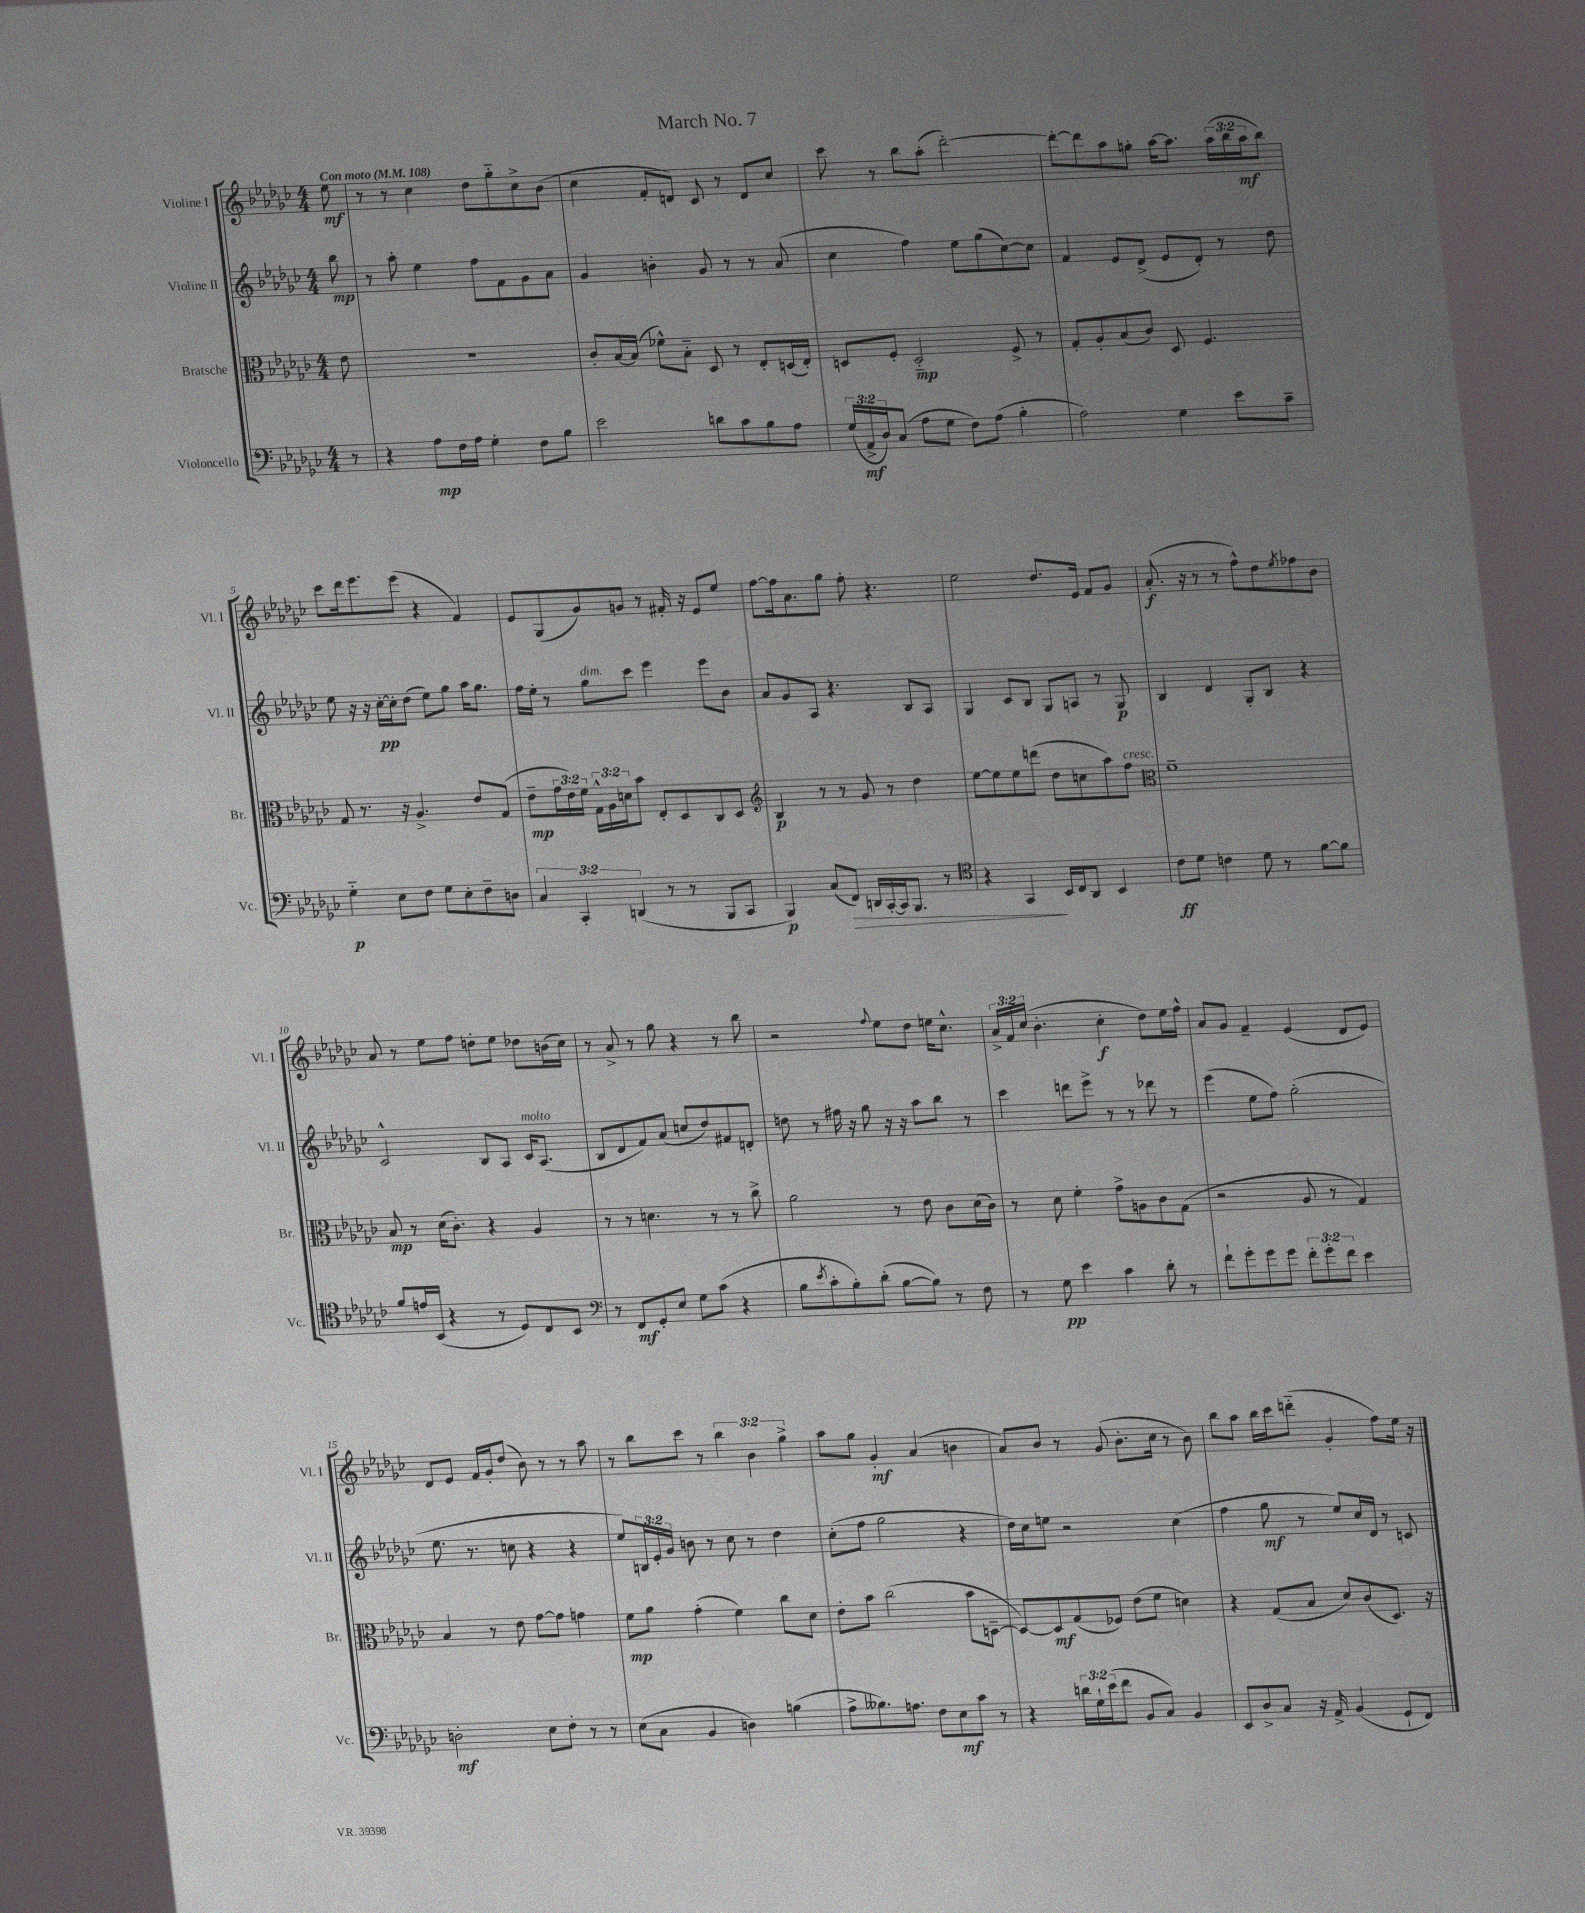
\header { title = "March No. 7" }
<<
\new StaffGroup <<
\new Staff = "s0" \with { instrumentName = "Violine I" shortInstrumentName = "Vl. I" } {
    \clef treble \key ges \major \numericTimeSignature \time 4/4 \override Staff.TupletNumber.text = #tuplet-number::calc-fraction-text \partial 8 \tempo "Con moto" 4 = 108
    ees''8\mf |
    r8 r8 ces''4 des''8 ges''8-_ ces''8-> bes'8( |
    ces''4 f'8-. d'8) ces'8 r8 d'8 ces''8 |
    ces'''8 r8 bes''8 aes''8-.( des'''2~-.) |
    des'''8~-. des'''8 aes''8 g''8-. aes''16~ aes''8. \tuplet 3/2 { aes''16( bes''16 aes''16\mf } bes''8) |
    ces'''8 des'''16 ees'''8. ees'''8( r4 f'4) |
    ees'8 ges8( ges'8) g'8 r8 fis'16-. r16 ees'8 ees''8 |
    f''8~ f''16 aes'8. ges''8 f''8-. r4. |
    ees''2 des''8. ees'16 f'8 ges'8 |
    aes'8.-.\f( r16 r8 r8 f''8-^) des''8 \acciaccatura { ees''8 } fes''8 bes'8 |
    aes'8 r8 ees''8 f''8 d''8-. ees''8 des''8 b'16( ces''16) |
    r8 aes'8-> r8 ges''8 r4 r8 bes''8 |
    r2 \appoggiatura { f''8 } ees''8 des''8 e''16 ces''8.-^ |
    \tuplet 3/2 { aes'16-> f'16 ces''16( } bes'4.-. ces''4-.\f des''8) ees''16 f''16-^ |
    aes'8 ges'8 f'4-- ees'4( des'8 ees'8) |
    des'8 ees'8 f'16 ges'16-. des''8( bes'8) r8 r8 aes''8 |
    r8 bes''8 ces'''8 r8 \tuplet 3/2 { bes''4 bes'4 ges''4-> } |
    aes''8 ges''8 ges'4-.\mf aes'4( b'4 |
    aes'8) bes'8 r8 ges'8( bes'8.-. ces''16 r8 bes'8) |
    bes''8 aes''8 bes''16 ces'''16 d'''8-_( ges'4-. f''8) ees''16 r16 \bar "|." |
}
\new Staff = "s1" \with { instrumentName = "Violine II" shortInstrumentName = "Vl. II" } {
    \clef treble \key ges \major \numericTimeSignature \time 4/4 \override Staff.TupletNumber.text = #tuplet-number::calc-fraction-text \partial 8
    bes''8\mp |
    r8 aes''8-. ees''4 f''8 f'8 ges'8 aes'8 |
    ges'4 b'4-. ges'8 r8 r8 aes'8( |
    ces''4 f''4) ees''8 ges''8( ces''8~) ces''8 |
    f'4 ees'8 des'8->( ees'8 des'8-.) r8 des''8 |
    ees''8 r16 r16 ces''16~-.\pp ces''16-. des''8( ees''8) ges''8 aes''16 ges''8. |
    f''16 ees''16-. r8 ges''8^\markup { \italic "dim." } ces'''8 ees'''4 ees'''8 bes'8 |
    aes'8 ges'8 aes8 r4. bes8 aes8 |
    ges4 ces'8 bes8 ges8 a8 r8 ges8\p |
    bes4 des'4 ges8-. bes8 r4 |
    ces'2-^ bes8 aes8 ces'16^\markup { \italic "molto" } aes8.( |
    bes8 des'8 f'8) aes'8( c''8 des''8) fis'8 d'8-. |
    d''8 r8 fis''16 r16 ges''8 r16 r16 aes''8 bes''8 r8 |
    ces'''4 d'''8 ees'''8-> r8 r8 des'''8 r8 |
    ees'''4( ees''8 f''8) ges''2-.( |
    ees''8. r8. c''8 r4 r4 |
    ees''8) \tuplet 3/2 { b16 ees'16-. ges'16 } b'8 r8 ces''8 r8 des''4 |
    ces''8-.( f''8 ges''2 r4 |
    des''16) ces''16 e''8 r2 ces''4( |
    f''4 ges''8\mf r8 ees''8) ces''16 des'16 r8 c'8 \bar "|." |
}
\new Staff = "s2" \with { instrumentName = "Bratsche" shortInstrumentName = "Br." } {
    \clef alto \key ges \major \numericTimeSignature \time 4/4 \override Staff.TupletNumber.text = #tuplet-number::calc-fraction-text \partial 8
    ees'8 |
    R1 |
    ces'8-. bes16~ bes16( fes'8-^) bes8-_ des8 r8 ees8-. d16( ees16-.) |
    d8 f8-. d2-_\mp f8-> r8 |
    ges8-. aes8-. bes8( ces'8) des8 f4. |
    ges8 r8. r16 aes4.-> ees'8 ges8( |
    ees'8--\mp \tuplet 3/2 { ges'16 ees'16) f'16 } \tuplet 3/2 { ges16-^ aes16 d'16 } bes'8 ees8-. des8 ces8 des8 |
    \clef treble bes4\p r8 r8 ges'8 r8 des''4 |
    ees''8~ ees''8 ees''8 d'''8( des''8 c''8 aes''8) f''8^\markup { \italic "cresc." } |
    \clef alto f'1-- |
    bes8\mp r8 des'16( ces'8.-.) r4 aes4 |
    r8 r8 d'4. r8 r8 ces''8-> |
    aes'2 r8 ees'8 ces'8 des'16( ces'16) |
    r8 des'8 f'4-. ges'8-> a8 ces'8 ges8( |
    r2 aes8 r8 ges4) |
    bes4 r8 ees'8 ges'8~ ges'8 g'4 |
    f'8\mp aes'8 ges'4-.( f'4) ces''8 des'8 |
    ees'8-. bes'8 ces''2( bes'8 d8~-- |
    d8~) d8\mf ges8( fes8) ees'8( f'8 d'4) |
    r4 ges8( bes8 des'8) ces'8( des8.) r16 \bar "|." |
}
\new Staff = "s3" \with { instrumentName = "Violoncello" shortInstrumentName = "Vc." } {
    \clef bass \key ges \major \numericTimeSignature \time 4/4 \override Staff.TupletNumber.text = #tuplet-number::calc-fraction-text \partial 8
    r8 |
    r4 aes8\mp f16 aes16 ges4-. f8 bes8 |
    ees'2 d'8 ces'8 bes8 aes8 |
    \tuplet 3/2 { ges16( aes,16->\mf des16) } ces8( aes8 ges8 f8) aes8( bes4-. |
    aes2) ges4 ees'8 ces'8-- |
    ges4-_\p ees8 f8 ges8 ees8-. f8-- d8 |
    \tuplet 3/2 { ces4 ces,4-. d,4( } r8 r8 bes,,8 ces,8 |
    bes,,4\p) ces8( f,8\>) d,16 ces,16~-. ces,16 bes,,8. r8 |
    \clef tenor r4 ges,4\! bes,16 ces16 aes,8 bes,4 |
    ces'8\ff des'8 c'4 des'8 r8 f'8~ f'8 |
    f'8 e'16 bes,16( r4 r8 des8) ces8 bes,8 |
    \clef bass r8 f,8\mf ges,8-. ees8 ges8 ces'8( r4 |
    bes8 \acciaccatura { ees'8 } ces'8-. bes8-.) des'8-.( bes8~ bes8) r8 f8 |
    r8 ges8\pp ees'4 ces'4 des'8-. r8 |
    f'8-! ges'8-. ges'8 ges'8 \tuplet 3/2 { f'8-. ges'8-. f'8 } ees'4 |
    d2-.\mf ees8 f8-. r8 r8 |
    ees8( ces8 bes,4 d4) b4( |
    aes8-> beses8.) a8. f8 ees8\mf ces'8 r8 |
    r4 \tuplet 3/2 { d'16 ges16-! ees'16( } f'8 bes,8 ces8) bes,4 |
    ees,8 des8-> ces8 r16 aes,16-> bes,4( ges,8-! f,8) \bar "|." |
}
>>
>>
